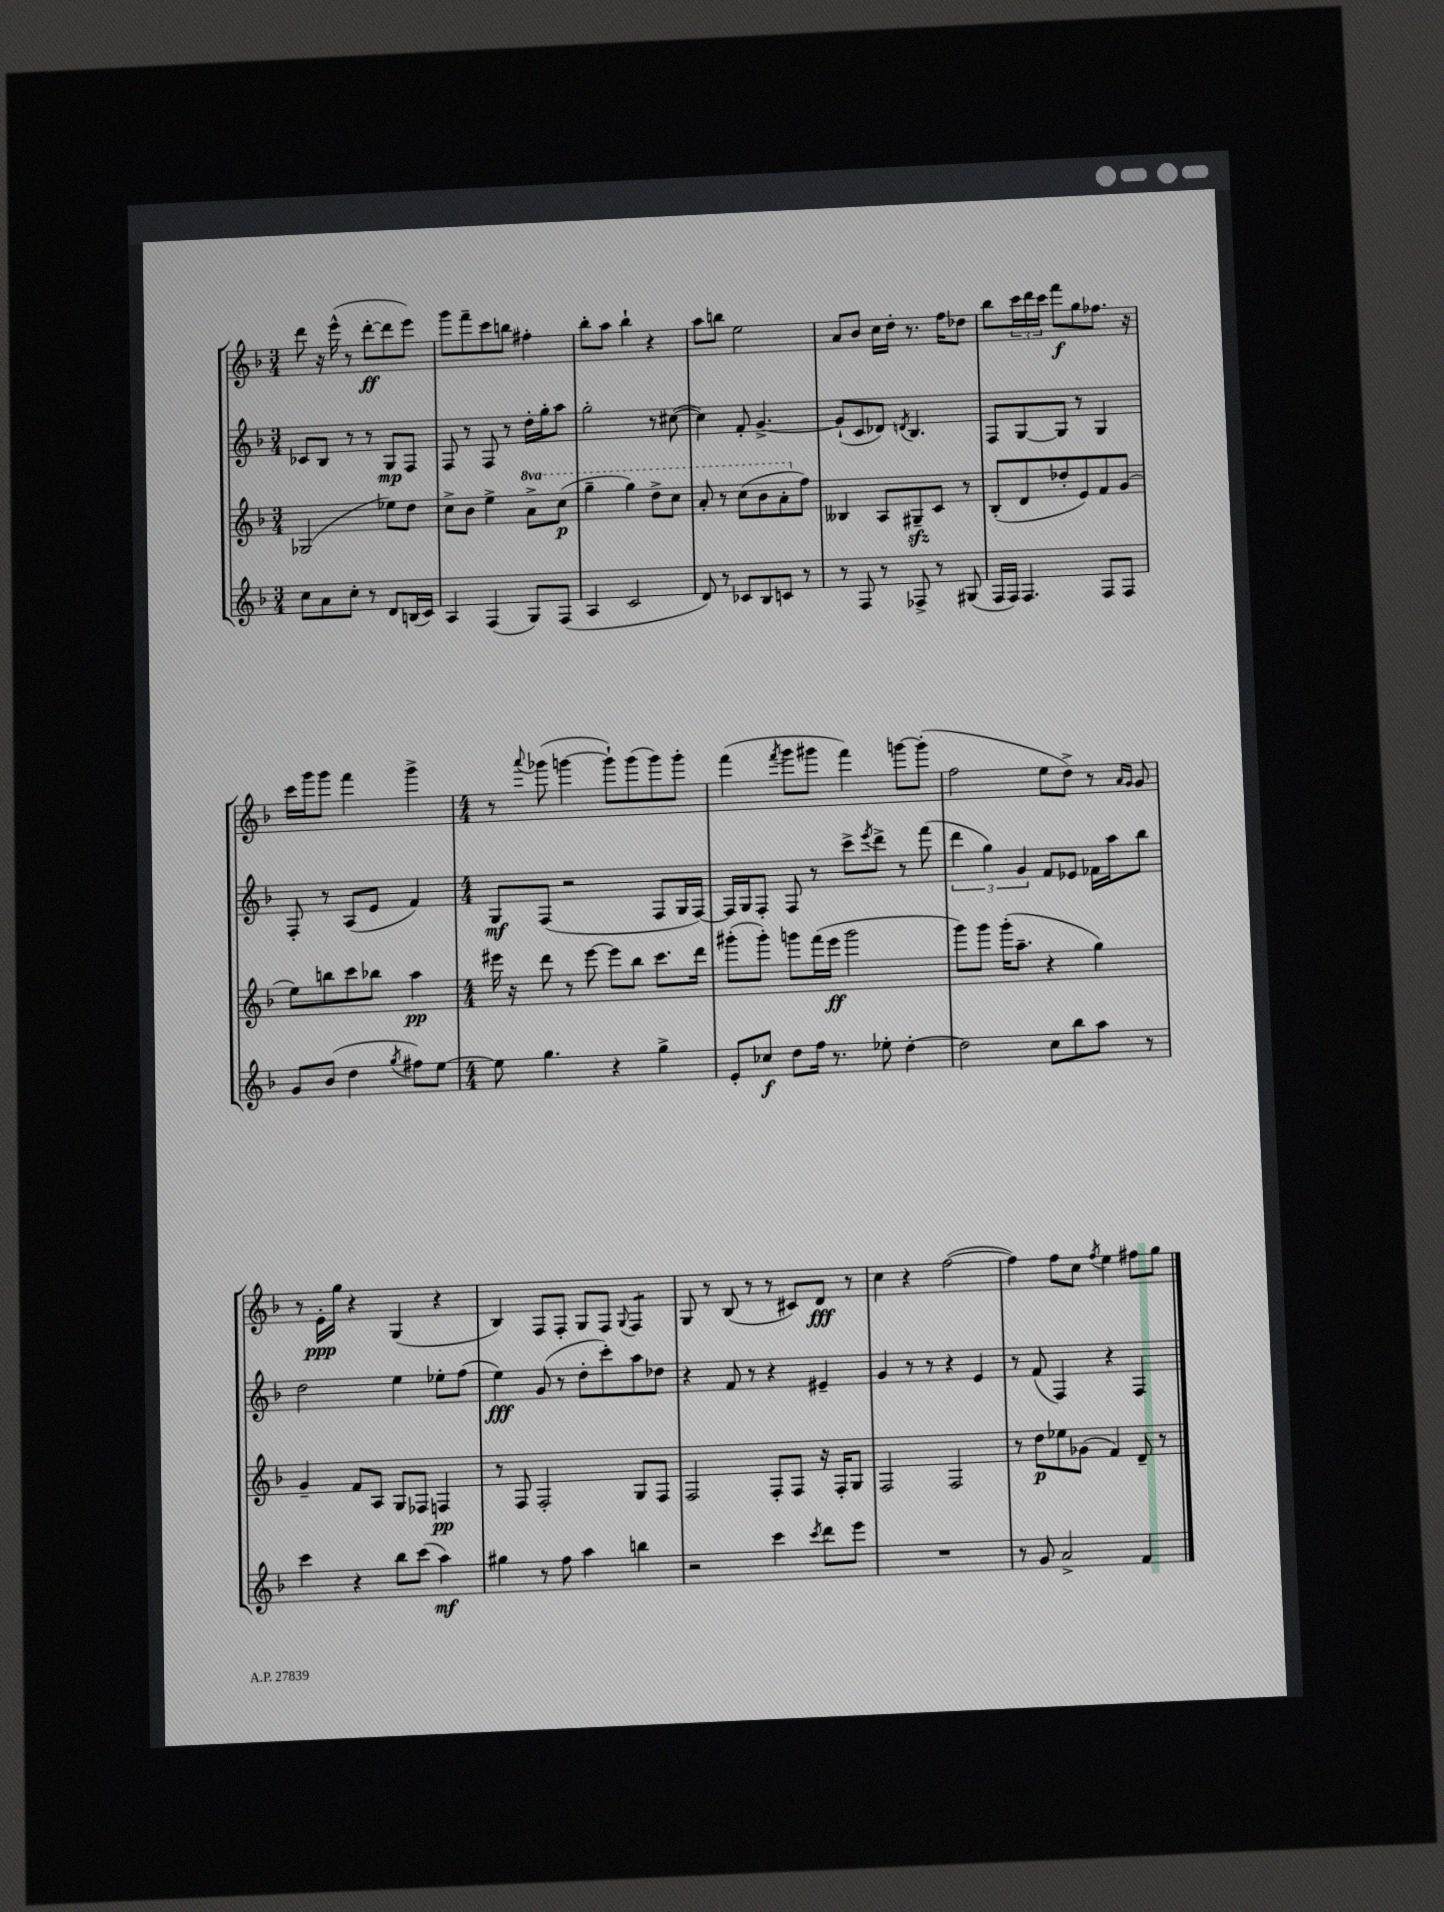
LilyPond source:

<<
\new StaffGroup <<
\new Staff = "s0" {
    \clef treble \key f \major \numericTimeSignature \time 3/4
    d'''8 r16 e'''16-^( r8 d'''8~-.\ff d'''8 e'''8) |
    g'''8 f'''8-- c'''8 b''8 fis''4-. |
    bes''8-. a''8 bes''4-! r4 |
    a''8 b''8 e''2 |
    a'8 bes'8 c''16 d''16-. r8. f''16 des''8 |
    bes''8 \tuplet 3/2 { c'''16 d'''16 c'''16 } f'''8\f g''8 fes''8. r16 |
    c'''16 g'''16 g'''8 f'''4 g'''4-> |
    \numericTimeSignature \time 4/4 r8 \appoggiatura { a'''8 } ges'''8( g'''4~ g'''8-!) g'''8( g'''8) g'''8-. |
    f'''4( \acciaccatura { f'''8 } g'''8 gis'''8 f'''4) g'''8~ g'''8-.( |
    f''2 e''8 d''8->) r8 \grace { a'16 g'16 } g'8 |
    r8 e'16-.\ppp g''16 r4 g4( r4 |
    bes4) f8 f8-. g8 f8 \appoggiatura { g8 } f4:8 |
    g8 r8 bes8( r8 r8 cis'8) d'8\fff r8 |
    c''4 r4 f''2~( |
    f''4) f''8 c''8 \acciaccatura { f''8 } e''4 fis''8 g''8 \bar "|." |
}
\new Staff = "s1" {
    \clef treble \key f \major \numericTimeSignature \time 3/4
    ces'8 bes8 r8 r8 g8\mp f8 |
    f8 r8 f8 r8 d''16-. g''16-. a''8 |
    g''2-. r8 cis''8~( |
    cis''4) f'8-. g'4.~-> |
    g'8-!( c'8 des'8) \acciaccatura { d'8 } bes4. |
    f8 g8~ g8 r8 g4 |
    f8-. r8 a8( e'8 f'4) |
    \numericTimeSignature \time 4/4 g8\mf f8( r2 f8 g16 f16~) |
    f16 g16 f8-. f8 r8 c'''8-> \acciaccatura { e'''8 } d'''8-> r8 f'''8( |
    \tuplet 3/2 { d'''4 g''4) g'4 } f'8 ees'8 fes'16 a''16 bes''8 |
    d''2 e''4 ees''8-. f''8( |
    e''4\fff) g'8( r8 d''8-. c'''8-.) a''8 des''8 |
    r4 f'8 r8 r4 eis'4-- |
    g'4 r8 r8 r4 e'4 |
    r8 f'8( f4) r4 f4 \bar "|." |
}
\new Staff = "s2" {
    \clef treble \key f \major \numericTimeSignature \time 3/4 \set Staff.ottavationMarkups = #ottavation-simple-ordinals
    ges2( ees''8) d''8 |
    c''8-> bes'8 e''4-> \ottava #1 a''8-> c'''8\p( |
    g'''4-- g'''4) d'''8-> c'''8 |
    a''8-. r8 c'''8( bes''8 a''8-. \ottava #0 f''8) |
    beses4 a8 gis8--\sfz c'8 r8 |
    bes8-.( d'8 des''8-. e'8) f'8 g'8( |
    e''8) b''8 c'''8 bes''8 a''4\pp |
    \numericTimeSignature \time 4/4 eis'''16 r16 d'''8 r8 eis'''8~ eis'''8 bes''8 c'''8. d'''16 |
    gis'''8-.( gis'''8-.) g'''8 f'''16( e'''16\ff g'''2 |
    g'''8) g'''8 g'''16-.( a''8.-- r4 g''4) |
    g'4-- f'8 a8 g8 fes8 f4\pp |
    r8 f8 f2-. g8 f8 |
    f2 f8-. f8 r16 f16-. g8 |
    f2 f2 |
    r8 d''8\p ees''8 ges'8( f'4) d'8-- r8 \bar "|." |
}
\new Staff = "s3" {
    \clef treble \key f \major \numericTimeSignature \time 3/4
    c''8 a'8 c''8-. r8 d'8 b16( c'16) |
    a4 f4( g8) f8( |
    a4 c'2 |
    d'8) r8 ces'8 bes8 c'8 r8 |
    r8 f8 r8 fes8-> r8 gis8( |
    f16 f16) f4. f8 f8 |
    g'8 bes'8( d''4 \acciaccatura { g''8 } fis''8) e''8~ |
    \numericTimeSignature \time 4/4 e''8 g''4. r4 g''4-> |
    e'8-. ces''8\f d''8 f''16 r8. ees''8-. d''4~-. |
    d''2 c''8 bes''8 a''8 r8 |
    c'''4 r4 bes''8 c'''8( a''4\mf) |
    gis''4 r8 f''8 a''4 b''4 |
    r2 c'''4 \acciaccatura { c'''8 } d'''8 e'''8 |
    R1 |
    r8 g'8 a'2-> f'4 \bar "|." |
}
>>
>>
\layout { \context { \Score \remove "Bar_number_engraver" } }
